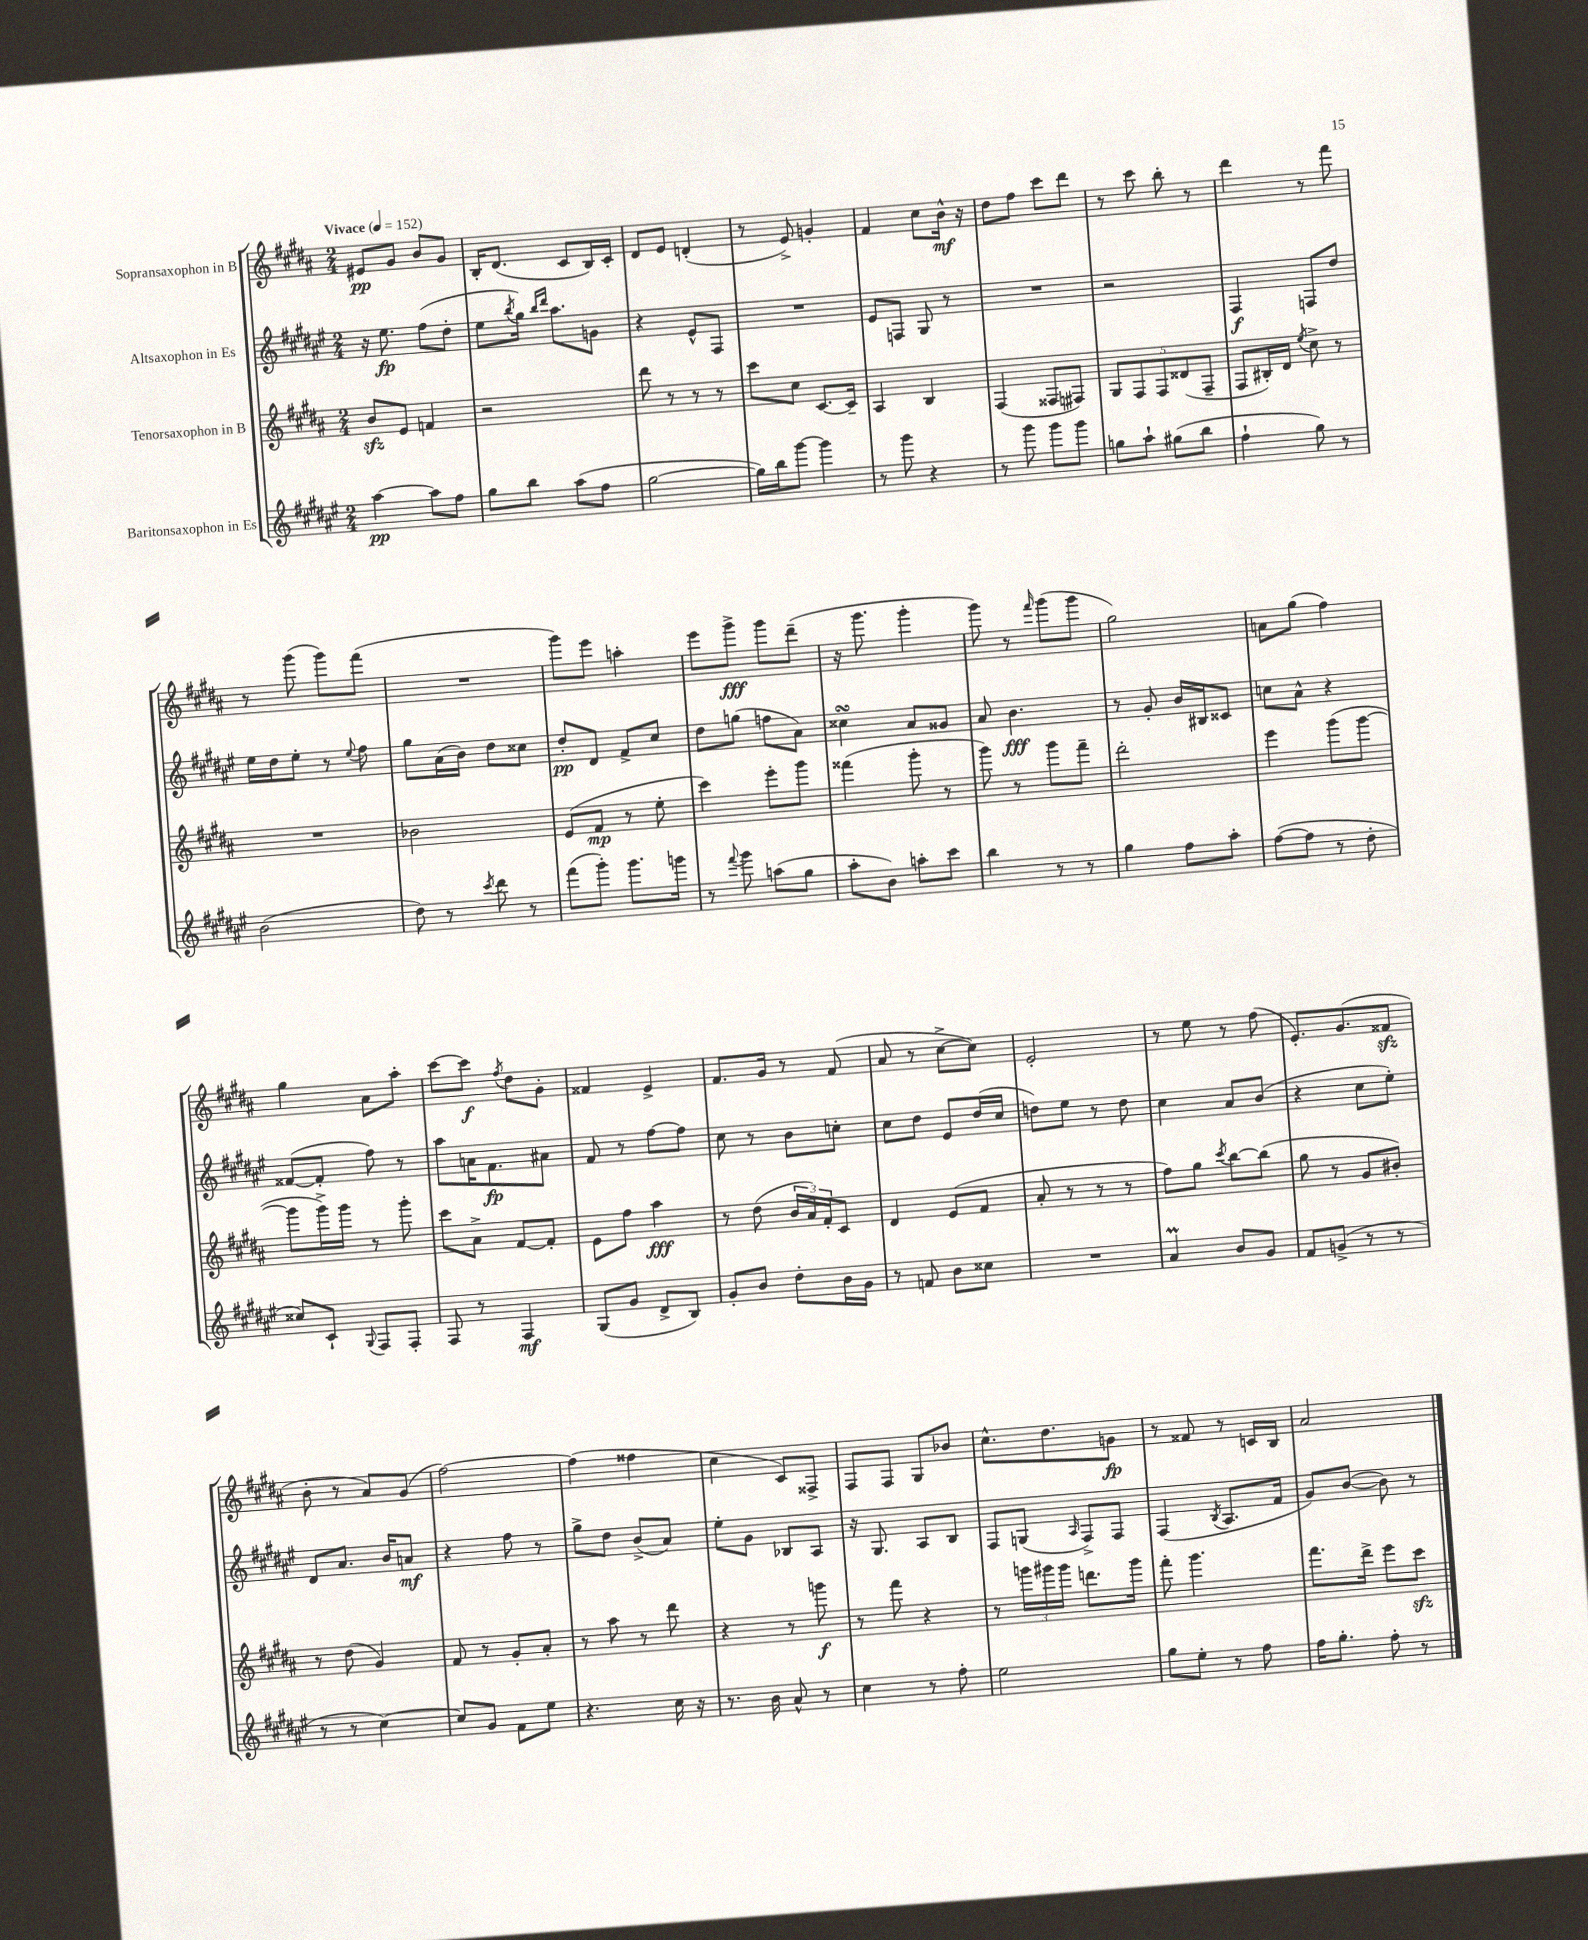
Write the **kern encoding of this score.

**kern	**dynam	**kern	**dynam	**kern	**dynam	**kern	**dynam
*part4	*part4	*part3	*part3	*part2	*part2	*part1	*part1
*staff4	*staff4	*staff3	*staff3	*staff2	*staff2	*staff1	*staff1
*I"Baritonsaxophon in Es	*	*I"Tenorsaxophon in B	*	*I"Altsaxophon in Es	*	*I"Sopransaxophon in B	*
*clefG2	*	*clefG2	*	*clefG2	*	*clefG2	*
*k[f#c#g#d#a#e#]	*	*k[f#c#g#d#a#]	*	*k[f#c#g#d#a#e#]	*	*k[f#c#g#d#a#]	*
*M2/4	*	*M2/4	*	*M2/4	*	*M2/4	*
*MM152	*	*MM152	*	*MM152	*	*MM152	*
=1	=1	=1	=1	=1	=1	=1	=1
!	!	!	!	!	!	!LO:TX:a:B:t=Vivace	!
[4aa#\	pp	8bzz/L	.	16r	.	8e#X/L	pp
.	.	.	.	8.ee#\	fp	.	.
.	.	8e/J	.	.	.	8g#/J	.
8aa#\L]	.	4fn/	.	(8ff#\L	.	8b/L	.
8ff#\J	.	.	.	8dd#'\J	.	8g#/J	.
=2	=2	=2	=2	=2	=2	=2	=2
8gg#\L	.	2r	.	8ee#\L	.	16B'/KL	.
.	.	.	.	.	.	(8.d#/J	.
.	.	.	.	8qbb/	.	.	.
8bb\J	.	.	.	16gg#\Jk)	.	.	.
.	.	.	.	16qqbb/LL	.	.	.
.	.	.	.	16qqddd#/JJ	.	.	.
.	.	.	.	8.aa#\L	.	.	.
(8aa#\L	.	.	.	.	.	8c#/L	.
8ff#\J	.	.	.	8gn\J	.	16B/L)	.
.	.	.	.	.	.	16c#'/JJ	.
=3	=3	=3	=3	=3	=3	=3	=3
[2gg#\	.	8ddd#\	.	4r	.	8d#/L	.
.	.	8r	.	.	.	8e/J	.
.	.	8r	.	8e#^^/L	.	(4dn'/	.
.	.	8r	.	8F#/J	.	.	.
=4	=4	=4	=4	=4	=4	=4	=4
16gg#\LL])	.	8ccc#\L	.	2r	.	8r	.
16bb\J	.	.	.	.	.	.	.
[8ggg#\J	.	8cc#\J	.	.	.	8e^/)	.
4ggg#\]	.	[8.c#/L	.	.	.	4gn'/	.
.	.	16c#~/Jk]	.	.	.	.	.
=5	=5	=5	=5	=5	=5	=5	=5
8r	.	4A#/	.	8e#/L	.	4f#/	.
8ggg#\	.	.	.	8Fn/J	.	.	.
4r	.	4B/	.	8G#/	.	8cc#\L	.
.	.	.	.	8r	.	16b^^\Jk	mf
.	.	.	.	.	.	16r	.
=6	=6	=6	=6	=6	=6	=6	=6
8r	.	(4F#/	.	2r	.	8dd#\L	.
8ggg#\	.	.	.	.	.	8ff#\J	.
8ggg#\L	.	8F##X/L	.	.	.	8ccc#\L	.
8ggg#\J	.	8F#X/J)	.	.	.	8ddd#\J	.
=7	=7	=7	=7	=7	=7	=7	=7
8ggn\L	.	10G#/L	.	2r	.	8r	.
.	.	10F#/	.	.	.	.	.
8aa#`\J	.	.	.	.	.	8ccc#\	.
.	.	10F#/	.	.	.	.	.
(8gg#X\L	.	.	.	.	.	8bb'\	.
.	.	(10d##X/	.	.	.	.	.
8bb\J	.	.	.	.	.	8r	.
.	.	10F#~/J	.	.	.	.	.
=8	=8	=8	=8	=8	=8	=8	=8
4ff#`\	.	8F#/L	.	4F#/	f	4ddd#\	.
.	.	16B#X'/L)	.	.	.	.	.
.	.	16d#/JJ	.	.	.	.	.
.	.	8qee/	.	.	.	.	.
8gg#\)	.	8cc#^\	.	8Fn/L	.	8r	.
8r	.	8r	.	8dd#/J	.	8fff#\	.
!!LO:LB:g=z
=9	=9	=9	=9	=9	=9	=9	=9
(2b\	.	2r	.	16ee#\LL	.	8r	.
.	.	.	.	16dd#\J	.	.	.
.	.	.	.	8ee#'\J	.	(8ggg#\	.
.	.	.	.	8r	.	8ggg#\L)	.
.	.	.	.	8qqee#/	.	.	.
.	.	.	.	8ff#\	.	(8fff#\J	.
=10	=10	=10	=10	=10	=10	=10	=10
8dd#\)	.	2b-X\	.	8gg#\L	.	2r	.
8r	.	.	.	(16a#\L	.	.	.
.	.	.	.	16b\JJ)	.	.	.
8qccc#/	.	.	.	.	.	.	.
8ddd#\	.	.	.	8dd#\L	.	.	.
8r	.	.	.	8cc##X\J	.	.	.
=11	=11	=11	=11	=11	=11	=11	=11
(8fff#\L	.	(8e/L	.	8dd#'/L	pp	8ggg#\L)	.
8ggg#'\J)	.	8f#/J	mp	8d#/J	.	8eee\J	.
8.ggg#\L	.	8r	.	8f#^/L	.	4aan'\	.
.	.	8ee'\	.	8cc#/J	.	.	.
16gggn\Jk	.	.	.	.	.	.	.
=12	=12	=12	=12	=12	=12	=12	=12
8r	.	4ccc#\)	.	8dd#\L	.	8eee\L	.
8qqfff#/	.	.	.	.	.	.	.
8ggg#\	.	.	.	(8ggn\J	.	8ggg#^\J	fff
(8aan\L	.	8eee'\L	.	8ffn\L	.	8ggg#\L	.
8gg#\J	.	8ggg#\J	.	8a#\J)	.	(8ddd#~\J	.
=13	=13	=13	=13	=13	=13	=13	=13
8aa#'\L	.	(4fff##X\	.	4cc##XsSsS\	.	16r	.
.	.	.	.	.	.	8.ggg#\	.
8b\J)	.	.	.	.	.	.	.
8aan'\L	.	8ggg#'\	.	8a#/L	.	4ggg#'\	.
8ccc#\J	.	8r	.	8g##X/J	.	.	.
=14	=14	=14	=14	=14	=14	=14	=14
4bb\	.	8ggg#\)	.	8a#/	.	8ggg#\)	.
.	.	8r	.	4.b\	fff	8r	.
.	.	.	.	.	.	16qqfff#/	.
8r	.	8ggg#\L	.	.	.	(8ggg#\L	.
8r	.	8fff#~\J	.	.	.	8ggg#\J	.
=15	=15	=15	=15	=15	=15	=15	=15
4gg#\	.	2ddd#'\	.	8r	.	2gg#\)	.
.	.	.	.	8g#'/	.	.	.
8ff#\L	.	.	.	16b/LL	.	.	.
.	.	.	.	16B#X/J	.	.	.
8aa#'\J	.	.	.	8c##X/J	.	.	.
=16	=16	=16	=16	=16	=16	=16	=16
([8ff#\L	.	4eee\	.	8ccn\L	.	8an\L	.
8ff#\J]	.	.	.	8a#^^\J	.	(8gg#\J	.
8r	.	(8ggg#\L	.	4r	.	4ff#\)	.
8dd#'\	.	[8ggg#\J	.	.	.	.	.
!!LO:LB:g=z
=17	=17	=17	=17	=17	=17	=17	=17
8cc##X/L)	.	8ggg#\L]	.	([8f##X/L	.	4gg#\	.
8c#`/J	.	16ggg#^\L)	.	8f##'/J]	.	.	.
.	.	16ggg#\JJ	.	.	.	.	.
8qqG#/	.	.	.	.	.	.	.
8F#/L	.	8r	.	8ff#\)	.	8a#\L	.
8F#'/J	.	8ggg#'\	.	8r	.	8aa#'\J	.
=18	=18	=18	=18	=18	=18	=18	=18
8F#/	.	8ccc#\L	.	8aa#\L	.	[8ccc#\L	.
8r	.	8a#^\J	.	16an\K	.	8ccc#\J]	f
.	.	.	.	8.f#\	fp	.	.
.	.	.	.	.	.	8qff#/	.
4F#/	mf	[8f#/L	.	.	.	8dd#\L	.
.	.	8f#'/J]	.	8a#X\J	.	8g#'\J	.
=19	=19	=19	=19	=19	=19	=19	=19
(8G#/L	.	8e\L	.	8f#/	.	4f##X/	.
8g#/J	.	8ff#\J	.	8r	.	.	.
8d#^/L	.	4aa#\	fff	[8ff#\L	.	4e^/	.
8B/J)	.	.	.	8ff#\J]	.	.	.
=20	=20	=20	=20	=20	=20	=20	=20
8g#'/L	.	8r	.	8cc#\	.	8.f#/L	.
8b/J	.	(8dd#\	.	8r	.	.	.
.	.	.	.	.	.	16g#/Jk	.
8dd#'\L	.	24b/LL	.	8b\L	.	8r	.
.	.	24a#/)	.	.	.	.	.
.	.	24f#'/J	.	.	.	.	.
16b\L	.	8c#/J	.	8ccn'\J	.	(8f#/	.
16g#\JJ	.	.	.	.	.	.	.
=21	=21	=21	=21	=21	=21	=21	=21
8r	.	4d#/	.	8cc#\L	.	8a#/	.
8fn/	.	.	.	8dd#\J	.	8r	.
8b\L	.	(8e/L	.	8e#/L	.	[8cc#^\L	.
8cc##X\J	.	8f#/J	.	(16dd#/L	.	8cc#\J])	.
.	.	.	.	16cc#/JJ	.	.	.
=22	=22	=22	=22	=22	=22	=22	=22
2r	.	8a#'/	.	8ddn\L)	.	2e'/	.
.	.	8r	.	8ee#\J	.	.	.
.	.	8r	.	8r	.	.	.
.	.	8r	.	8dd\	.	.	.
=23	=23	=23	=23	=23	=23	=23	=23
4a#m/	.	8ff#\L)	.	4cc#\	.	8r	.
.	.	8gg#\J	.	.	.	8ee\	.
.	.	8qccc#/	.	.	.	.	.
8b/L	.	[8bb\L	.	8a#/L	.	8r	.
8g#/J	.	(8bb\J]	.	(8b/J	.	(8ff#\	.
=24	=24	=24	=24	=24	=24	=24	=24
8f#/L	.	8gg#\	.	4r	.	8.e'/L)	.
(8gn^/J	.	8r	.	.	.	.	.
.	.	.	.	.	.	(8.g#/	.
8r	.	8g#/L	.	8cc#\L	.	.	.
8r	.	8b#X'/J)	.	8ee#'\J)	.	8f##Xzz/J	.
!!LO:LB:g=z
=25	=25	=25	=25	=25	=25	=25	=25
8r	.	8r	.	8d#/L	.	8b'\	.
8r	.	(8dd#\	.	8.a#/J	.	8r	.
[4cc#\)	.	4g#/)	.	.	.	8a#/L)	.
.	.	.	.	16b/KL	.	.	.
.	.	.	.	8an/J	mf	(8g#/J	.
=26	=26	=26	=26	=26	=26	=26	=26
8cc#/L]	.	8f#/	.	4r	.	[2ff#\)	.
8g#/J	.	8r	.	.	.	.	.
8f#\L	.	8g#'/L	.	8ff#\	.	.	.
8ee#\J	.	8a#'/J	.	8r	.	.	.
=27	=27	=27	=27	=27	=27	=27	=27
4.r	.	8r	.	8gg#^\L	.	(4ff#\]	.
.	.	8aa#\	.	8dd#\J	.	.	.
.	.	8r	.	(8b^/L	.	4ff##X\	.
16cc#\	.	8ddd#\	.	8a#/J)	.	.	.
16r	.	.	.	.	.	.	.
=28	=28	=28	=28	=28	=28	=28	=28
8.r	.	4r	.	8ee#'\L	.	4cc#\	.
.	.	.	.	8g#\J	.	.	.
16b\	.	.	.	.	.	.	.
8a#^^/	.	8r	.	8B-X/L	.	8c#/L)	.
8r	.	8gggn\	f	8A#/J	.	8F##X^/J	.
=29	=29	=29	=29	=29	=29	=29	=29
4cc#\	.	8r	.	16r	.	8F#/L	.
.	.	.	.	8.G#/	.	.	.
.	.	8fff#\	.	.	.	8F#/J	.
8r	.	4r	.	8A#/L	.	8G#/L	.
8ff#'\	.	.	.	8B/J	.	8b-X/J	.
=30	=30	=30	=30	=30	=30	=30	=30
2ee#\	.	8r	.	8F#/L	.	8.cc#^^\L	.
.	.	24gggn\LL	.	(8Gn/J	.	.	.
.	.	24ggg#X\	.	.	.	.	.
.	.	.	.	.	.	8.dd#\	.
.	.	24ggg#\JJ	.	.	.	.	.
.	.	.	.	16qqA#/	.	.	.
.	.	8.dddn\L	.	8F#^/L)	.	.	.
.	.	.	.	8F#/J	.	8gn\J	fp
.	.	16ggg#\Jk	.	.	.	.	.
=31	=31	=31	=31	=31	=31	=31	=31
8gg#\L	.	8fff#'\	.	(4F#/	.	8r	.
8ee#'\J	.	4.ggg#\	.	.	.	8f##X/	.
.	.	.	.	8qB/	.	.	.
8r	.	.	.	8.A#/L	.	8r	.
8ff#\	.	.	.	.	.	16cn/LL	.
.	.	.	.	16f#/Jk	.	16B/JJ	.
=32	=32	=32	=32	=32	=32	=32	=32
16ff#\KL	.	8.fff#\L	.	8g#/L)	.	2a#/	.
8.gg#'\J	.	.	.	.	.	.	.
.	.	.	.	([8b/J	.	.	.
.	.	16ddd#^\Jk	.	.	.	.	.
8ff#'\	.	8eee\L	.	8b\])	.	.	.
8r	.	8ccc#zz\J	.	8r	.	.	.
==	==	==	==	==	==	==	==
*-	*-	*-	*-	*-	*-	*-	*-
